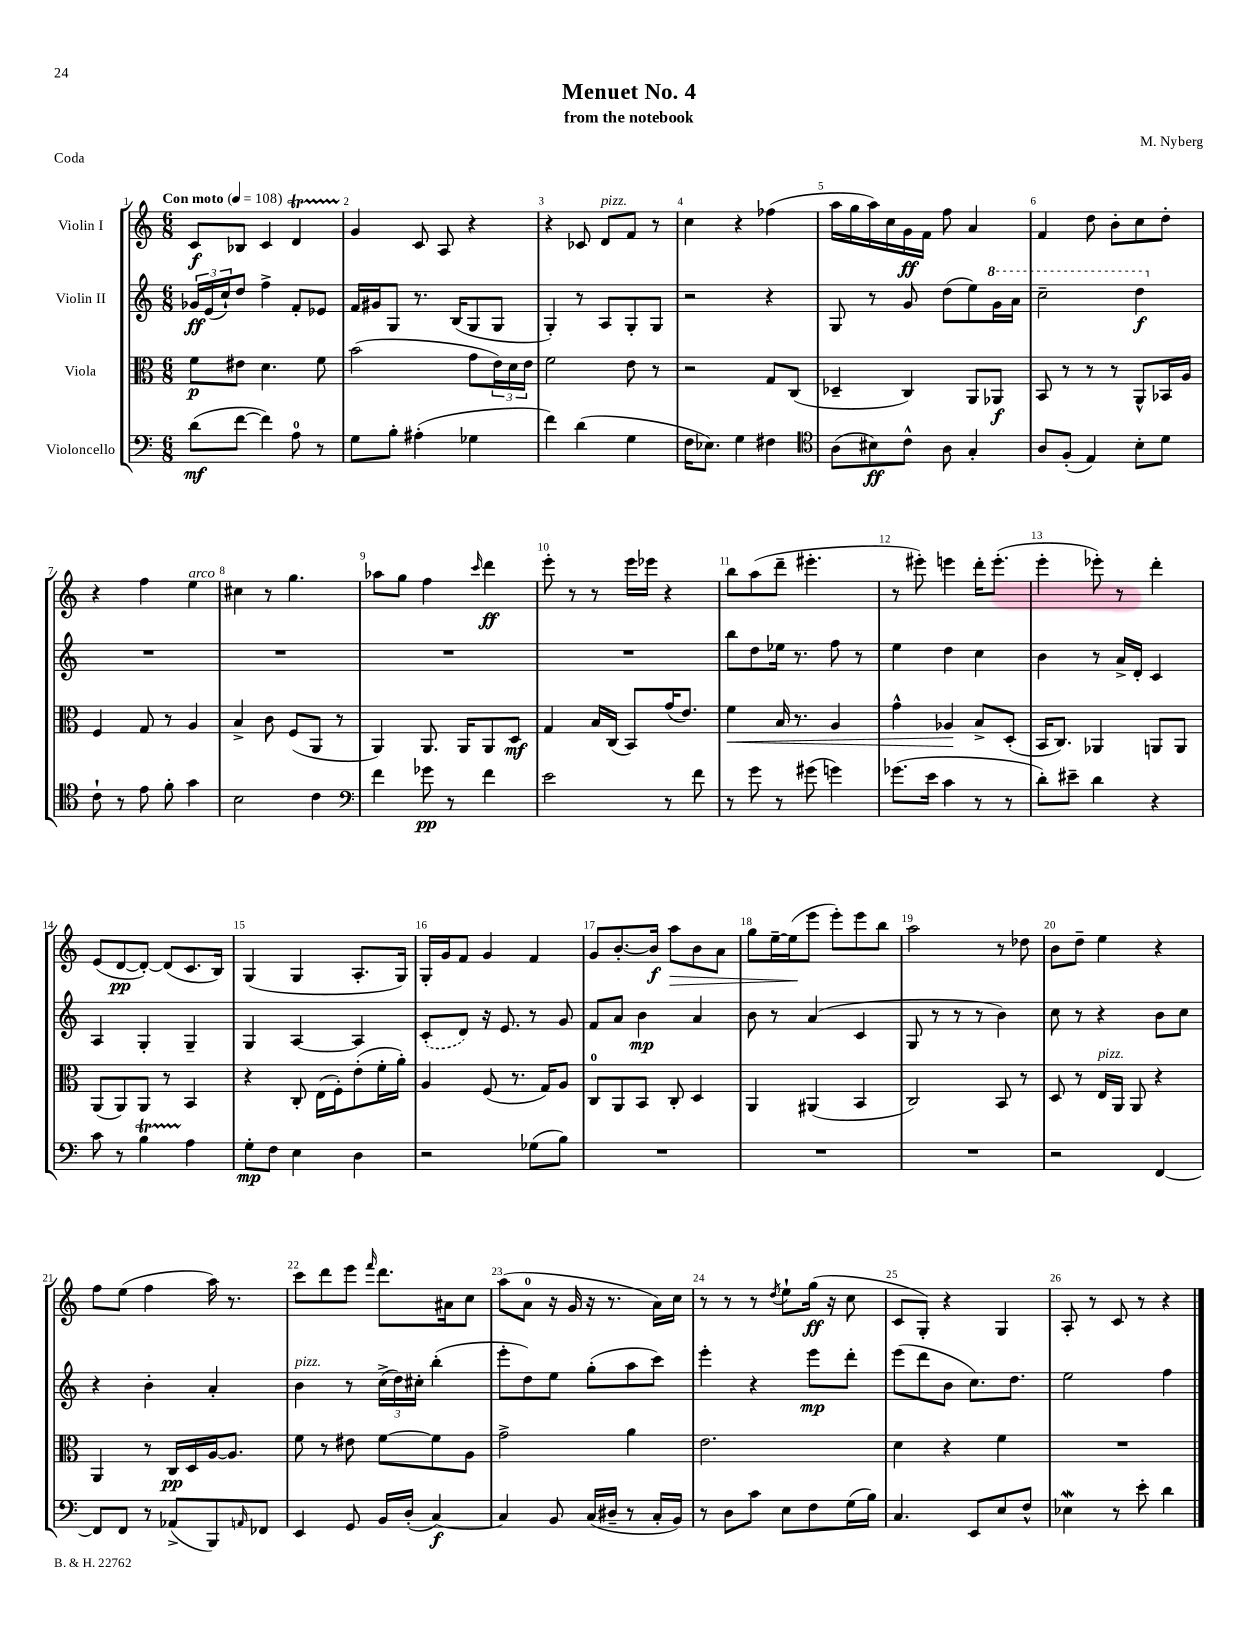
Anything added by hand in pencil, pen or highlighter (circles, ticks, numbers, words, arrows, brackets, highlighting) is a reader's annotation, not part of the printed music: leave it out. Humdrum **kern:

**kern	**kern	**kern	**kern
*staff4	*staff3	*staff2	*staff1
*clefF4	*clefC3	*clefG2	*clefG2
*k[]	*k[]	*k[]	*k[]
*M6/8	*M6/8	*M6/8	*M6/8
*MM108	*MM108	*MM108	*MM108
(8d	8f	24g-	8c
.	.	(24e	.
.	.	24cc`)	.
[8f	8e#	8dd	8B-
4f])	4.d	4ff^	4c
8A	.	8f'	4d
8r	8f	8e-	.
=	=	=	=
8G	(2b	16f	4g
.	.	16g#	.
8B'	.	8G	.
(4A#'	.	8.r	8c
.	.	.	8A
.	.	(16B	.
4G-	8g	8G	4r
.	24e)	8G	.
.	24d	.	.
.	24e	.	.
=	=	=	=
4f)	2f	4G')	4r
(4d	.	8r	8c-
.	.	8A	8d
4G	8e	8G'	8f
.	8r	8G	8r
=	=	=	=
16F	2r	2r	4cc
8.E-)	.	.	.
4G	.	.	4r
4F#	8G	4r	(4ff-
.	(8C	.	.
=	=	=	=
*clefC4	*	*	*
(8A	4D-~	8G	16aa
.	.	.	16gg
8B#)	.	8r	16aa)
.	.	.	16cc
8c^^	4C)	8g	16g
.	.	.	16f
8A	.	(8dd	8ff
4G'	8AA	8ee)	4a
.	8AA-	16gg	.
.	.	16aa	.
=	=	=	=
8A	8BB	2ccc~	4f
(8F'	8r	.	.
4E)	8r	.	8dd
.	8r	.	8b'
8B'	8AA^^	4ddd	8cc
8d	16BB-	.	8dd'
.	16A	.	.
=	=	=	=
8c`	4F	2.r	4r
8r	.	.	.
8e	8G	.	4ff
8f'	8r	.	.
4g	4A	.	4ee
=	=	=	=
2B	4B^	2.r	4cc#
.	8c	.	8r
.	(8F	.	4.gg
4c	8AA	.	.
.	8r	.	.
=	=	=	=
*clefF4	*	*	*
4f	4AA)	2.r	8aa-
.	.	.	8gg
8g-	8.AA	.	4ff
8r	.	.	.
.	16AA	.	.
.	.	.	16qqccc
4f	8AA	.	4ddd
.	8D	.	.
=	=	=	=
2e	4G	2.r	8eee'
.	.	.	8r
.	16B	.	8r
.	(16C	.	.
.	8BB)	.	16eee
.	.	.	16eee-
8r	(16g	.	4r
.	8.e)	.	.
8f	.	.	.
=	=	=	=
8r	4f	8bb	8bb
8g	.	8dd	(8aa
8r	16B	16ee-	8ddd~
.	8.r	8.r	.
(8g#	.	.	4.eee#'
4g)	4A	8ff	.
.	.	8r	.
=	=	=	=
(8.g-	4g^^	4ee	8r
.	.	.	8eee#')
16e	.	.	.
4c	4A-	4dd	4eee
8r	8B^	4cc	16ddd'
.	.	.	(8.eee'
8r	(8D'	.	.
=	=	=	=
8d')	16BB	4b	4eee'
.	8.C)	.	.
8e#~	.	.	.
4d	4AA-	8r	8eee-')
.	.	16a^	8r
.	.	16d'	.
4r	8AA	4c	4ddd'
.	8AA	.	.
=	=	=	=
8c	(8AA	4A	(8e
8r	8AA)	.	[8d
4B	8AA	4G'	8d'_)
.	8r	.	(8d]
4A	4BB	4G~	8.c
.	.	.	16B)
=	=	=	=
8G'	4r	4G	(4G
8F	.	.	.
4E	8C'	[4A	4G
.	(16E	.	.
.	16F')	.	.
4D	(8e'	4A]	8.A'
.	16f'	.	.
.	16a')	.	16G)
=	=	=	=
2r	4A	(8c'	16G'
.	.	.	16g
.	.	8d)	8f
.	(8F	16r	4g
.	.	8.e	.
.	8.r	.	.
(8G-	.	8r	4f
.	16G)	.	.
8B)	8A	8g	.
=	=	=	=
2.r	8C	8f	8g
.	8AA	8a	[8.b'
.	8BB	4b	.
.	.	.	16b]
.	8C'	.	8aa
.	4D	4a	8b
.	.	.	8a
=	=	=	=
2.r	4AA	8b	8gg
.	.	8r	[16ee~
.	.	.	(16ee]
.	(4AA#	(4a	8eee
.	.	.	8eee')
.	4BB	4c	8eee
.	.	.	8bb
=	=	=	=
2.r	2C)	8G	2aa
.	.	8r	.
.	.	8r	.
.	.	8r	.
.	8BB	4b)	8r
.	8r	.	8dd-
=	=	=	=
2r	8D	8cc	8b
.	8r	8r	8dd~
.	16E	4r	4ee
.	16AA	.	.
.	8AA	.	.
[4FF	4r	8b	4r
.	.	8cc	.
=	=	=	=
8FF]	4AA	4r	8ff
8FF	.	.	(8ee
8r	8r	4b'	4ff
(8AA-^	16C	.	.
.	16D	.	.
8BBB)	[16A	4a'	16aa)
.	8.A]	.	8.r
16qqAA	.	.	.
8FF-	.	.	.
=	=	=	=
4EE	8f	4b	8ccc
.	8r	.	8ddd
8GG	8e#	8r	8eee
.	.	.	16qqfff
16BB	[8f	(24cc^	8.ddd
.	.	24dd)	.
(16D'	.	.	.
.	.	24cc#'	.
[4C)	8f]	(4bb'	.
.	.	.	16a#
.	8A	.	8cc
=	=	=	=
4C]	2g^	8eee'	(8aa
.	.	8dd)	8a
8BB	.	8ee	16r
.	.	.	16g
(16C	.	(8gg'	16r
16D#~	.	.	8.r
8r	4a	8aa	.
16C'	.	8ccc)	16a)
16BB)	.	.	16cc
=	=	=	=
8r	2.e	4eee'	8r
8D	.	.	8r
8c	.	4r	8r
.	.	.	8qdd
8E	.	.	8ee`
8F	.	8eee	(16gg
.	.	.	16r
(16G	.	8ddd'	8cc
16B)	.	.	.
=	=	=	=
4.C	4d	(8eee	8c
.	.	8ddd	8G')
.	4r	8b	4r
8EE	.	8.cc)	.
8E	4f	.	4G
.	.	8.dd	.
8F^^	.	.	.
=	=	=	=
4E-	2.r	2ee	8A'
.	.	.	8r
8r	.	.	8c
8e'	.	.	8r
4d	.	4ff	4r
==	==	==	==
*-	*-	*-	*-
